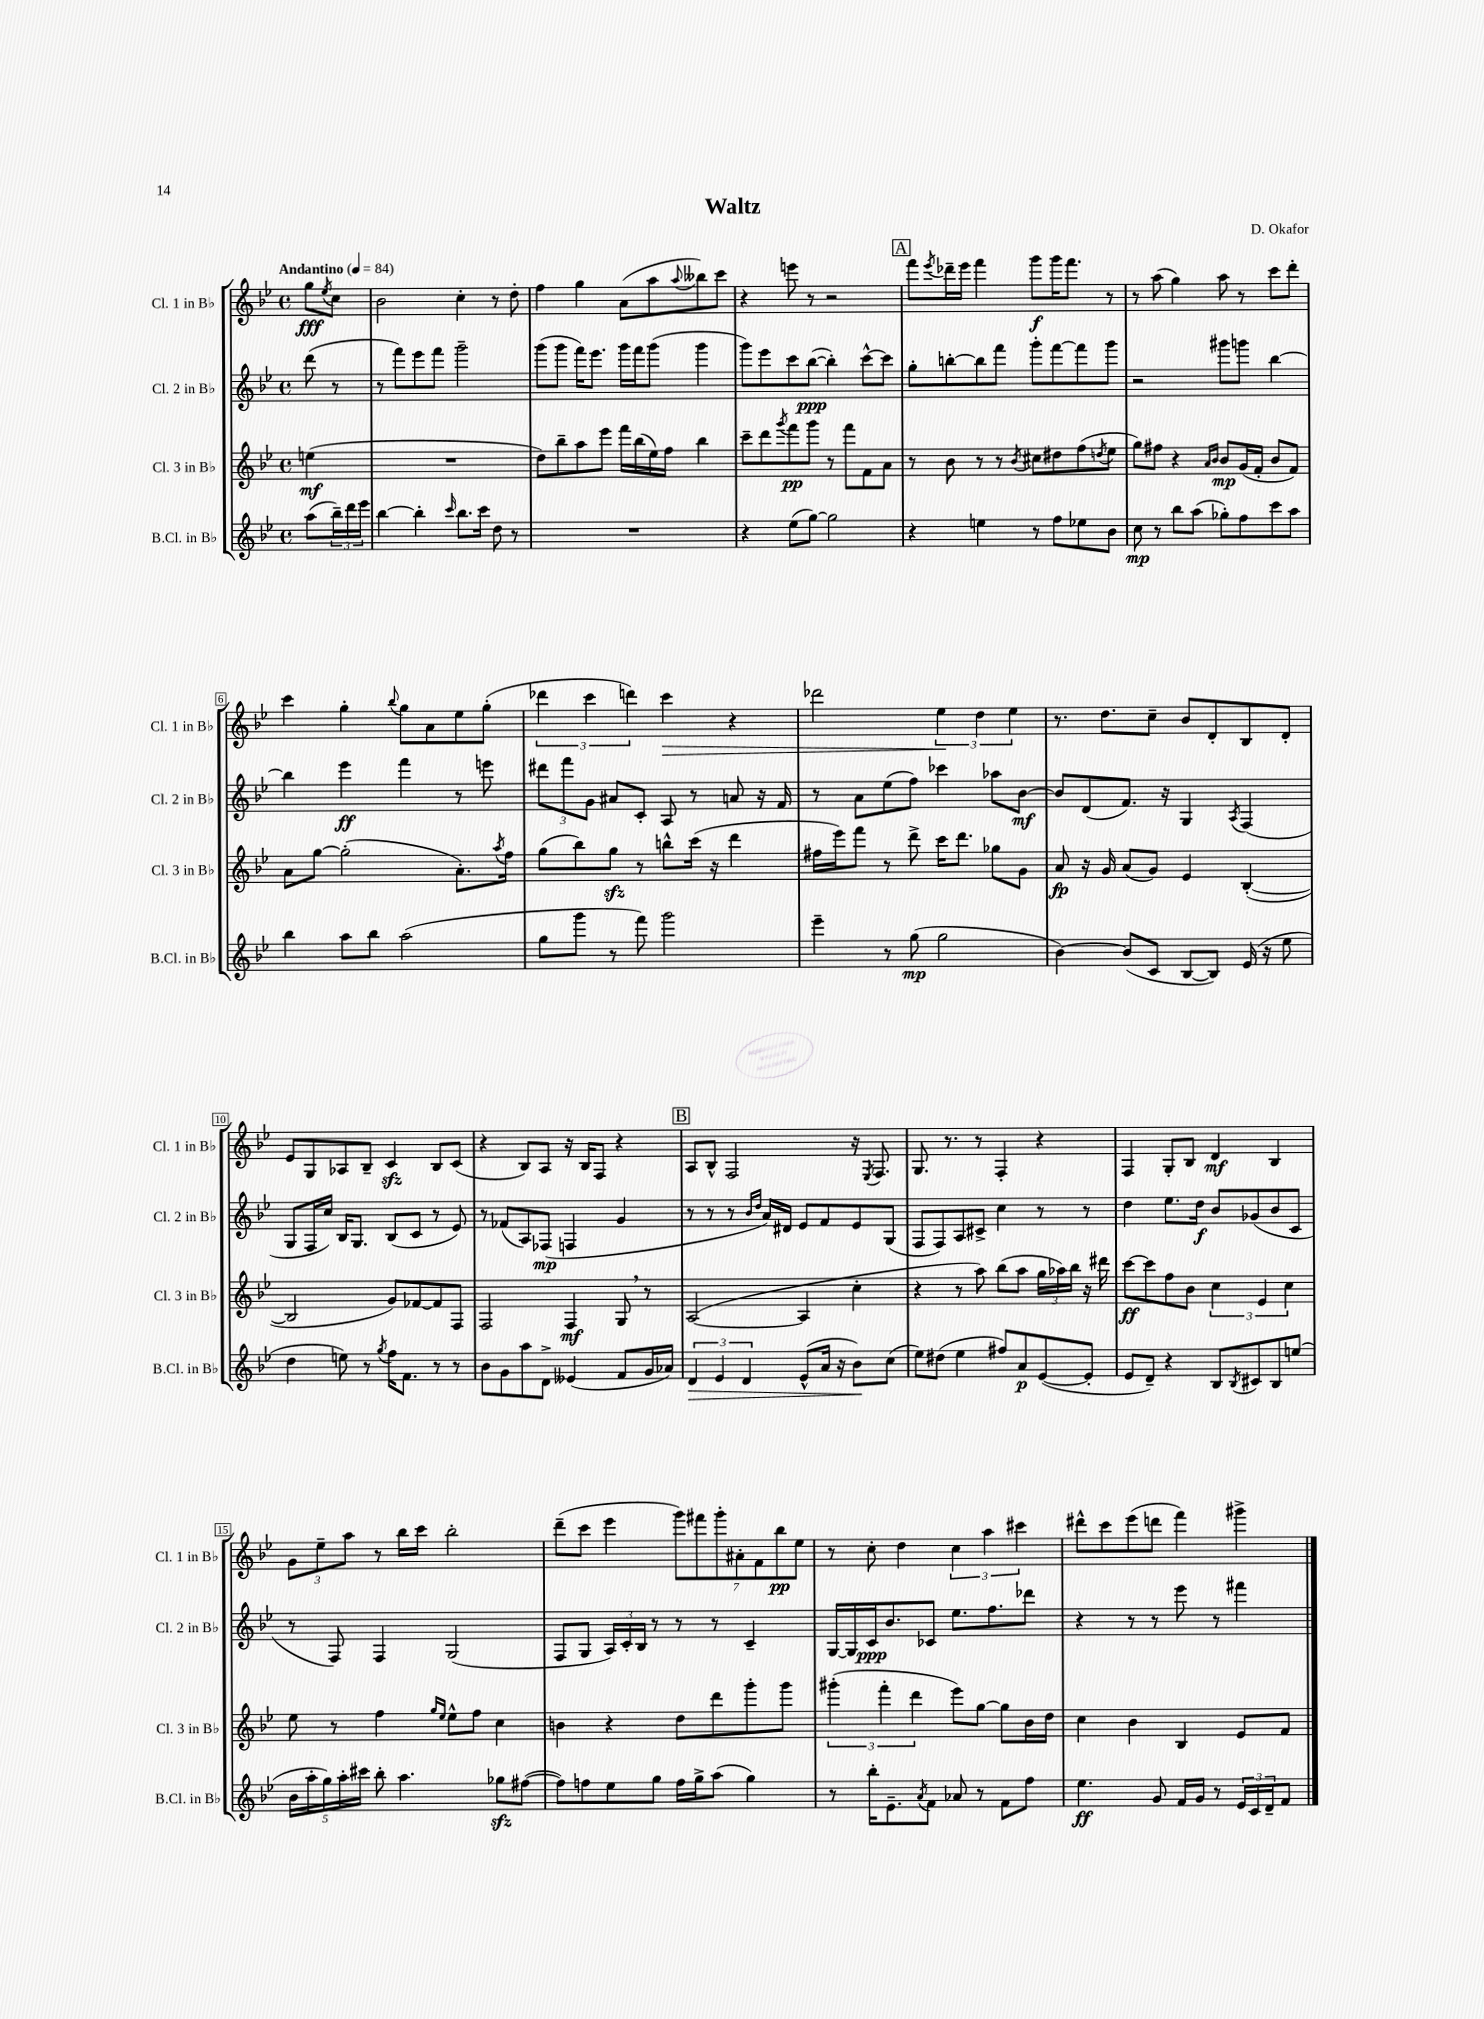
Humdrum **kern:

**kern	**kern	**kern	**kern
*staff4	*staff3	*staff2	*staff1
*clefG2	*clefG2	*clefG2	*clefG2
*k[b-e-]	*k[b-e-]	*k[b-e-]	*k[b-e-]
*M4/4	*M4/4	*M4/4	*M4/4
*met(c)	*met(c)	*met(c)	*met(c)
*MM84	*MM84	*MM84	*MM84
(8aa\L	(4ee\	(8ddd\	8gg\L
.	.	.	8qee-/
24bb-~\L)	.	8r	8cc\J
24ddd\	.	.	.
24eee-\JJ	.	.	.
=	=	=	=
[4bb-\	1r	8r	2b-\
.	.	8fff\L)	.
4bb-'\]	.	8eee-\	.
.	.	8fff\J	.
16qqccc/	.	.	.
8.bb-\L	.	2ggg~\	4cc'\
16ccc\Jk	.	.	.
8dd\	.	.	8r
8r	.	.	8dd'\
=	=	=	=
1r	8dd\L)	(8ggg\L	4ff\
.	8bb-~\	8ggg\J	.
.	8aa\	16fff\LK)	4gg\
.	.	8.eee-\J	.
.	8eee-\J	.	.
.	16fff\LL	16ggg\LL	(8a\L
.	(16bb-\	16fff\J	.
.	16ee-\)	(8ggg\J	8aa\
.	16ff\JJ	.	.
.	.	.	8qqaa/
.	4bb-\	4ggg\	8bb--\)
.	.	.	8ccc\J
=	=	=	=
4r	8ccc~\L	8ggg\L)	4r
.	8ddd\	8eee-\	.
.	8qggg/	.	.
(8ee-\L	8fff\	8ccc\	8eee\
[8gg\J)	8ggg\J	([8bb-\J	8r
2gg\]	8r	4bb-'\])	2r
.	8fff\L	.	.
.	8f\	[8ccc^^\L	.
.	8a\J	8ccc\]J	.
=	=	=	=
4r	8r	8gg'\L	8fff\L
.	.	.	8qeee-/
.	8b-\	[8bb'\	16ddd-~\L
.	.	.	16eee-\JJ
4ee\	8r	8bb\]	4fff\
.	8r	8fff\J	.
.	8qb-/	.	.
8r	8cc#\L	8ggg'\L	8ggg\L
8ff\L	8dd#\	[8fff\	16ggg\K
.	.	.	8.fff\J
8ee-\	(8ff\	8fff\]	.
.	8qdd/	.	.
8b-\J	8ee-\J	8ggg\J	8r
=	=	=	=
8cc\	8gg\L)	2r	8r
8r	8ff#\J	.	(8aa\
8bb-\L	4r	.	4gg\)
(8aa\J	.	.	.
.	16qqa/LL	.	.
.	16qqb-/JJ	.	.
8gg-'\L)	8b-/L	8ggg#\L	8aa\
8ff\	(16g/L	8ggg\J	8r
.	16f'/JJ	.	.
8ccc\	8b-/L	[4bb-\	8ccc\L
8aa\J	8f/J)	.	8ddd'\J
=	=	=	=
4bb-\	8a\L	4bb-\]	4ccc\
.	[8gg\J	.	.
8aa\L	(2gg'\]	4eee-\	4gg'\
8bb-\J	.	.	.
.	.	.	8qqbb-/
(2aa\	.	4fff\	8gg\L
.	.	.	8a\
.	8.a'\L)	8r	8ee-\
.	.	8eee\	(8gg'\J
.	8qaa/	.	.
.	16ff\Jk	.	.
=	=	=	=
8gg\L	(8gg\L	12ddd#\L	6ddd-\
.	.	12fff\	.
8ggg\J	8bb-\)	.	.
.	.	12g\J	6ccc\
8r	8gg\J	8a#/L	.
.	.	.	6ddd\)
8fff\)	8r	8c'/J	.
2ggg\	8bb^^\L	8A/	4ccc\
.	(16ccc\Jk	8r	.
.	16r	.	.
.	4ddd\	8a/	4r
.	.	16r	.
.	.	16f/	.
=	=	=	=
4eee-~\	16ff#\LL	8r	2ddd-\
.	16eee-\J)	.	.
.	8fff\J	8a\L	.
8r	8r	(8ee-\	.
(8gg\	8ddd^\	8ff\J)	.
2gg\	16ccc\LK	4ccc-\	6ee-\
.	8.ddd\J	.	.
.	.	.	6dd\
.	8gg-\L	8aa-\L	.
.	.	.	6ee-\
.	8g\J	[8b-\J	.
=	=	=	=
[4b-\)	8a/	8b-/]L	8.r
.	16r	(8d/	.
.	16g/	.	8.dd\L
(8b-/]L	(8a/L	8.f/J)	.
8c/J	8g/J)	.	8cc~\J
.	.	16r	.
[8B-/L	4e-/	4G/	8b-/L
8B-/]J)	.	.	8d'/
.	.	8qA/	.
(16e-/	([4B-'/	(4F/	8B-/
16r	.	.	.
8ee-\	.	.	8d'/J
=	=	=	=
4dd\	2B-/]	8G/L	8e-/L
.	.	16F/L	8G/
.	.	16cc/JJ)	.
8ee\)	.	16B-/LK	8A-/
.	.	8.G/J	.
8r	.	.	8B-~/J
8qgg/	.	.	.
16ff\LK	8g/L)	(8B-/L	4c/
8.f\J	.	.	.
.	[8f-/	8c/J	.
8r	8f-/]	8r	8B-/L
8r	8F/J	8e-/)	(8c/J
=	=	=	=
8b-\L	2F/	8r	4r
8g\	.	(8f-/L	.
8aa\	.	8A/)	8B-/L)
8d^\J	.	(8F-/J	8A/J
(4e--/	4F/	4F/	16r
.	.	.	16B-/LK
.	.	.	8F/J
8f/L	8G/	4g/	4r
16g/L	8r	.	.
16a-/JJ)	.	.	.
=	=	=	=
6d/	([2A/	8r	8A/L
.	.	8r	8B-^^/J
6e-/	.	.	.
.	.	8r	2F/
6d/	.	.	.
.	.	16qqb-/LL	.
.	.	16qqdd/JJ	.
.	.	16a/LL)	.
.	.	16d#/JJ	.
(8e-^^/L	4A/]	8e-/L	.
16a/Jk	.	8f/	.
16r	.	.	.
8b-\L)	4cc'\	8e-/	16r
.	.	.	8qE-/
.	.	.	8.F/
(8cc\J	.	(8G/J	.
=	=	=	=
8ee-\L)	4r	8F/L	8.G/
(8dd#\J	.	8F/)	.
.	.	.	8.r
4ee-\	8r	8A/	.
.	8aa\)	8c#^/J	8r
8ff#/L)	(8bb-\L	4cc\	4F'/
8a/	8aa\J	.	.
([8e-/	24gg\LL	8r	4r
.	24aa-\)	.	.
.	24bb-\JJ	.	.
8e-'/]J	16r	8r	.
.	16ddd#\	.	.
=	=	=	=
8e-/L	[8ccc\L	4dd\	4F/
8d~/J)	8ccc\]	.	.
4r	8ff\	8.ee-\L	8G'/L
.	8b-\J	.	8B-/J
.	.	16dd\Jk	.
8B-/L	6cc\	8b-/L	4d/
8qB-/	.	.	.
8c#/	.	(8g-/	.
.	6e-/	.	.
8B-/	.	8b-/	4B-/
.	6cc\	.	.
(8ee/J	.	8c/J	.
=	=	=	=
20b-\LL	8ee-\	8r	12g\L
20aa'\	.	.	.
.	.	.	12ee-~\
20gg\)	.	.	.
.	8r	8F/)	.
20aa'\	.	.	.
.	.	.	12aa\J
20ccc#\JJ	.	.	.
8bb-'\	4ff\	4F/	8r
4.aa\	.	.	16bb-\LL
.	.	.	16ccc\JJ
.	16qqgg/LL	.	.
.	16qqee-/JJ	.	.
.	8ee-^^\L	(2G/	2bb-'\
.	8ff\J	.	.
8gg-\L	4cc\	.	.
([8ff#\J	.	.	.
=	=	=	=
8ff#\]L)	4b\	8F/L	(8ddd~\L
8ff\	.	8G/J	8ccc\J
8ee-\	4r	24A/LL)	4eee-\
.	.	24c'/	.
.	.	24B-/JJ	.
8gg\J	.	8r	.
16ff\LL	8dd\L	8r	14ggg\L)
16gg^\J	.	.	.
.	.	.	14fff#\
(8aa\J	8ddd\	8r	.
.	.	.	14ggg'\
.	.	.	14a#'\
4gg\)	8ggg'\	4c~/	.
.	.	.	14f\
.	.	.	14bb-\
.	8ggg\J	.	.
.	.	.	14ee-\J
=	=	=	=
8r	(6ggg#'\	[16G/LL	8r
.	.	16G/]	.
16bb-'\LK	.	16c/J	8cc'\
.	6fff'\	.	.
8.e-~\	.	8.b-/	.
.	.	.	4dd\
.	6ddd\	.	.
8qa/	.	.	.
8f\J	.	8c-/J	.
8a-/	8eee-\L)	8.ee-\L	6cc\
8r	[8gg\J	.	.
.	.	.	6aa\
.	.	8.ff\	.
8f\L	8gg\]L	.	.
.	.	.	6ccc#\
8ff\J	16b-\L	8ddd-\J	.
.	16dd\JJ	.	.
=	=	=	=
4.ee-\	4cc\	4r	8ddd#^^\L
.	.	.	8ccc\
.	4b-\	8r	(8eee-\
8g/	.	8r	8ddd\J
16f/LL	4B-/	8eee-\	4fff\)
16g/JJ	.	.	.
8r	.	8r	.
24e-/LL	8e-/L	4fff#\	4ggg#^\
24c/	.	.	.
24d~/J	.	.	.
8f/J	8f/J	.	.
==	==	==	==
*-	*-	*-	*-
